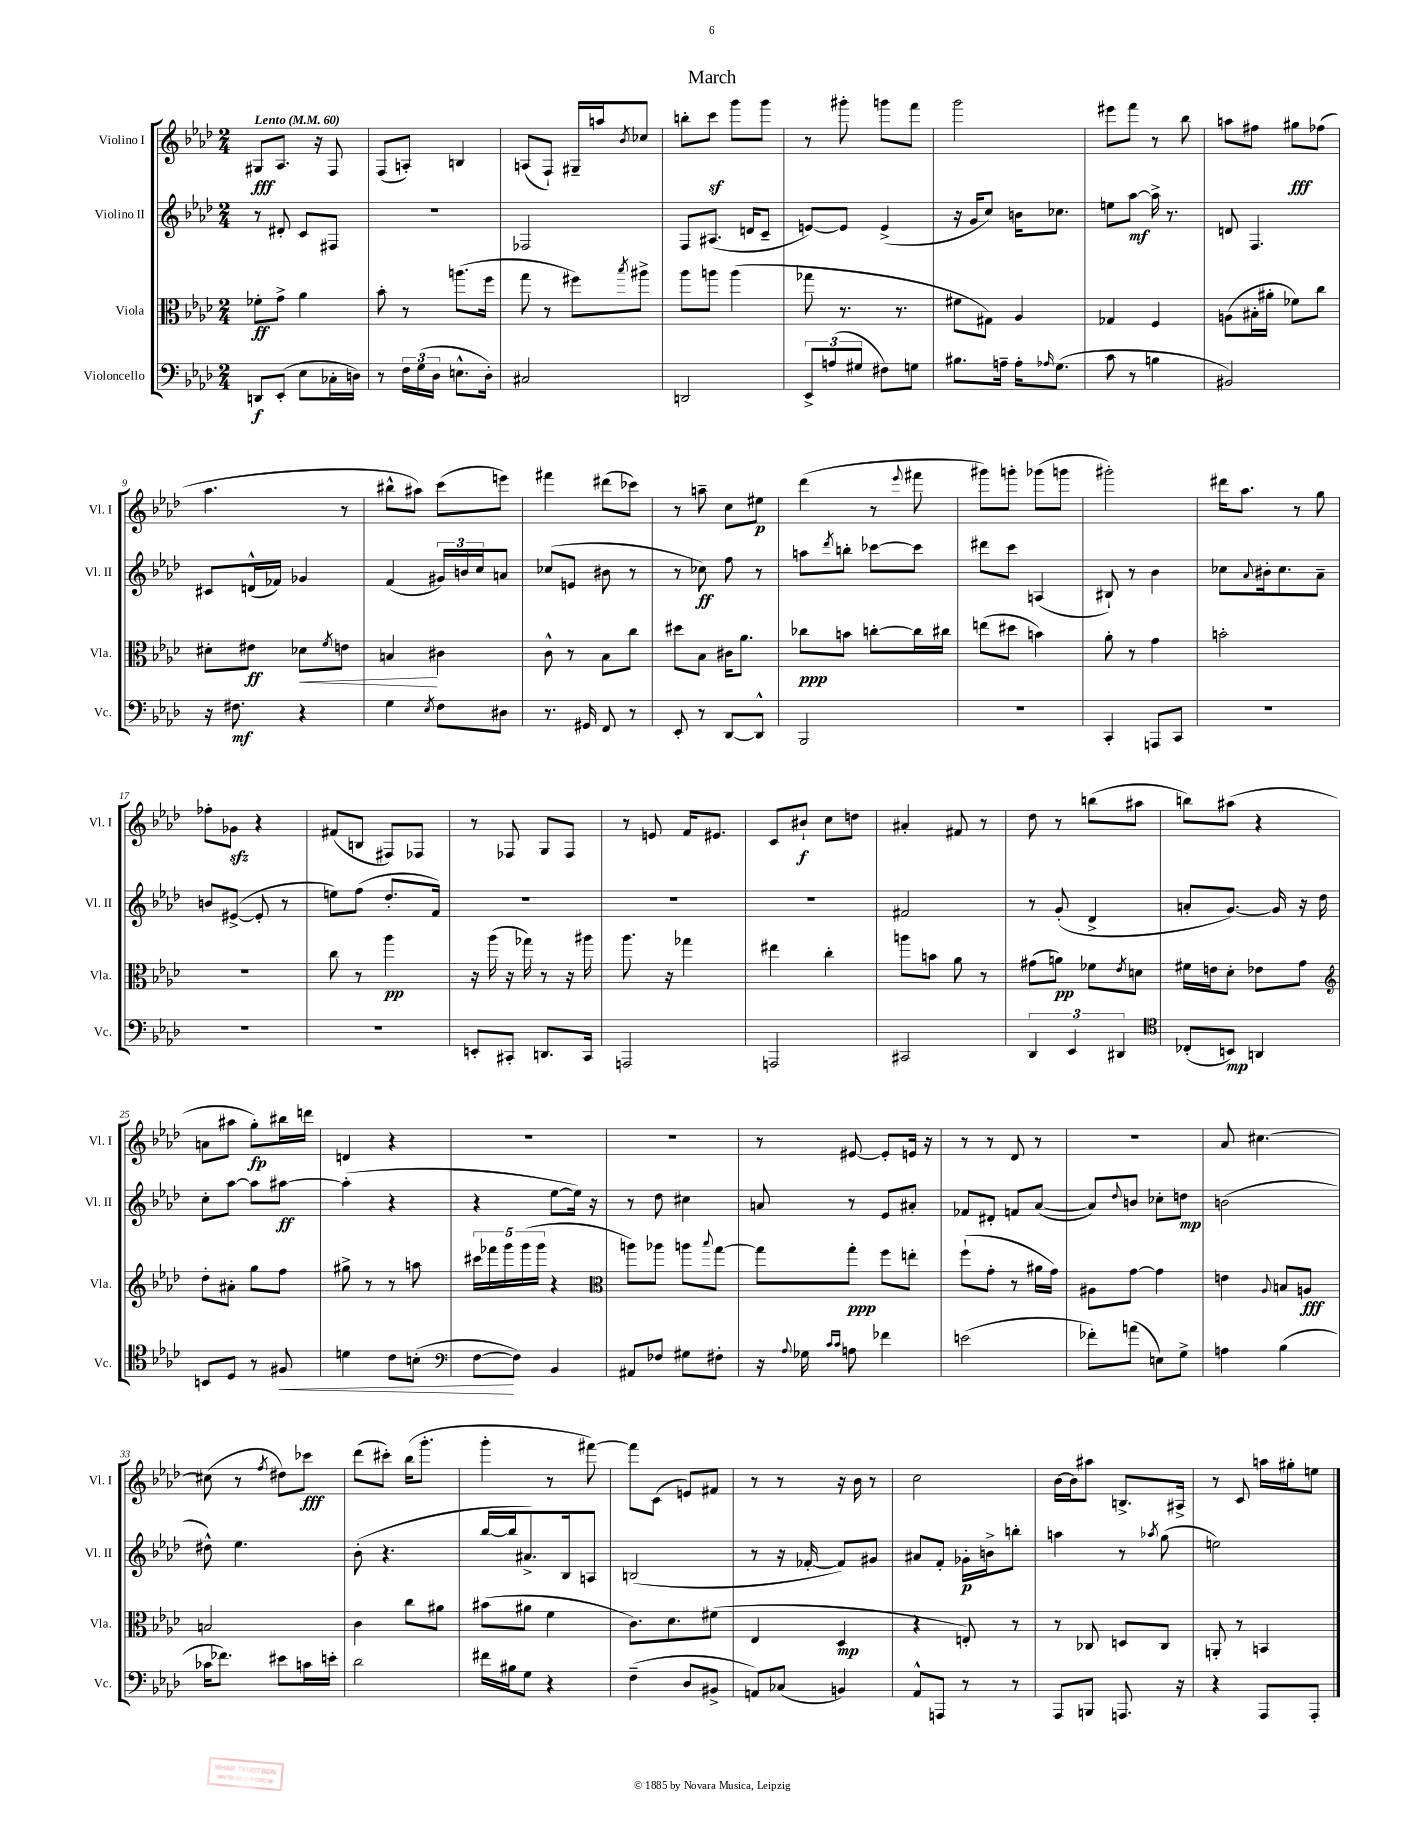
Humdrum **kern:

**kern	**kern	**kern	**kern
*staff4	*staff3	*staff2	*staff1
*clefF4	*clefC3	*clefG2	*clefG2
*k[b-e-a-d-]	*k[b-e-a-d-]	*k[b-e-a-d-]	*k[b-e-a-d-]
*M2/4	*M2/4	*M2/4	*M2/4
*MM60	*MM60	*MM60	*MM60
8DD/L	8f-'\L	8r	8G#/L
(8EE-'/J	8g^\J	8d#'/	8.A-/J
8E-\L	4a-\	8c/L	.
.	.	.	16r
16C-'\L	.	8F#/J	8F/
16D\JJ)	.	.	.
=	=	=	=
8r	8b-'\	2r	(8F/L
24F\LL	8r	.	8A'/J)
(24G\	.	.	.
24D-\JJ	.	.	.
8.E^^\L	(8.aa\L	.	4B/
16D-'\Jk)	16ff\Jk	.	.
=	=	=	=
2C#/	8gg\	2F-/	(8A/L
.	8r	.	8F`/J)
.	8ff#\L)	.	16G#~/LL
.	.	.	16aa/J
.	8qbb-/	.	8qb-/
.	8aa#^\J	.	8cc-/J
=	=	=	=
2DD/	8aa-\L	8F/L	8bb'\L
.	8aa\J	(8.A#/J	8ccc\J
.	(4aa\	.	8ggg\L
.	.	16d/LK	.
.	.	8c~/J	8ggg\J
=	=	=	=
12EE-^/L	8gg-\	[8e/L)	8r
(12A/	.	.	.
.	8.r	8e/]J	8ggg#'\
12G#/J	.	.	.
8F#\L)	.	(4e^/	8ggg\L
.	8.r	.	.
8G\J	.	.	8fff\J
=	=	=	=
8.B#\L	8f#\L	16r	2ggg\
.	.	16g/LK	.
.	8G#\J)	8cc/J)	.
16A~\Jk	.	.	.
16A'\LK	4A-/	16b\LK	.
16qqA-/	.	.	.
(8.G\J	.	8.cc-\J	.
=	=	=	=
8c\	4G-/	8ee\L	8eee#\L
8r	.	[8aa-\J	8fff\J
4B\	4F/	16aa-^\]	8r
.	.	8.r	.
.	.	.	8bb-\
=	=	=	=
2BB#/)	(8A\L	8d/	8aa\L
.	16B#'\L	4.F/	8ff#\J
.	16a#'\JJ	.	.
.	8f-\L)	.	8gg#\L
.	8cc\J	.	(8ff-\J
=	=	=	=
16r	8d#'\L	8c#/L	4.aa-\
8.F#\	.	.	.
.	8e#\J	(16d^^/L	.
.	.	16f-/JJ)	.
4r	8d-\L	4g-/	.
.	8qf/	.	.
.	8e\J	.	8r
=	=	=	=
4G\	4B/	(4f/	8bb#^^\L
.	.	.	8aa#\J)
8qE-/	.	.	.
8F\L	4c#\	24g#/LL)	(8ccc\L
.	.	24b/	.
.	.	24cc/J	.
8D#\J	.	8a/J	8eee\J)
=	=	=	=
8.r	8c^^\	(8cc-/L	4fff#\
.	8r	8e/J	.
16GG#/	.	.	.
8FF/	8B-\L	8b#\	(8ddd#\L
8r	8cc\J	8r	8ccc-\J)
=	=	=	=
8EE-'/	8dd#\L	8r	8r
8r	8B-\J	8cc-\)	8aa~\
[8DD-/L	16c#\LK	8ff\	8cc\L
.	8.a-\J	.	.
8DD-^^/]J	.	8r	8ee#\J
=	=	=	=
2BBB-/	8cc-\L	8aa\L	(4ddd-\
.	.	8qddd-/	.
.	8b\J	8bb'\J	.
.	[8cc'\L	[8ccc-\L	8r
.	.	.	8qqeee-/
.	16cc\]L	8ccc-\]J	8fff#\
.	16cc#\JJ	.	.
=	=	=	=
2r	(8ee\L	8ddd#\L	8ggg#\L)
.	8dd#\J	8ccc\J	8ggg'\J
.	4b\)	(4A/	(8ggg-\L
.	.	.	8ggg\J
=	=	=	=
4CC'/	8a-'\	8B#`/)	2ggg#'\)
.	8r	8r	.
8AAA/L	4g\	4b-\	.
8CC/J	.	.	.
=	=	=	=
2r	2b'\	8cc-\L	16ddd#\LK
.	.	.	8.aa-\J
.	.	8qqa-/	.
.	.	16b#'\k	.
.	.	8.cc-\	.
.	.	.	8r
.	.	8a-~\J	8gg\
=	=	=	=
2r	2r	8b/L	8ff-'\L
.	.	([8e#^/J	8g-\J
.	.	8e#'/]	4r
.	.	8r	.
=	=	=	=
2r	8cc\	8ee\L)	(8f#/L
.	8r	(8ff\J	8B/J
.	4aa-\	8.dd-'/L	8F#/L)
.	.	.	8F-/J
.	.	16f/Jk)	.
=	=	=	=
8EE'/L	16r	2r	8r
.	(16aa-\	.	.
8CC#'/J	16r	.	8F-/
.	16gg-\)	.	.
8.DD/L	8r	.	8G/L
.	16r	.	8F-/J
16CC#/Jk	16aa#\	.	.
=	=	=	=
2AAA/	8.aa-\	2r	8r
.	.	.	8e/
.	16r	.	.
.	4gg-\	.	16f/LK
.	.	.	8.e#/J
=	=	=	=
2AAA/	4ee#\	2r	8c/L
.	.	.	8b#`/J
.	4cc'\	.	8cc\L
.	.	.	8dd\J
=	=	=	=
2CC#/	8aa\L	2f#/	4a#'/
.	8b\J	.	.
.	8a-\	.	8f#/
.	8r	.	8r
=	=	=	=
6DD-/	(8g#\L	8r	8dd-\
.	8a\J)	(8g'/	8r
6EE-/	.	.	.
.	8f-\L	4d-^/	(8bb\L
6DD#/	.	.	.
.	8qe-/	.	.
.	8d\J	.	8aa#\J
=	=	=	=
*clefC4	*	*	*
(8C-'/L	16f#\LL	8a'/L	8bb\L)
.	16e\J	.	.
8BB/J)	8d-'\J	[8.g/J)	(8aa#\J
4AA/	8e-\L	.	4r
.	.	16g/]	.
.	8g\J	16r	.
.	.	16dd-\	.
=	=	=	=
*	*clefG2	*	*
8BB/L	8dd-'\L	8cc'\L	8a\L
8D-/J	8a#'\J	[8aa-\J	8aa#\J
8r	8gg\L	8aa-\]L	8gg'\L)
8F#/	8ff\J	[8aa#\J	16bb#\L
.	.	.	16ddd\JJ
=	=	=	=
4d\	8gg#^\	(4aa#'\]	4d/
.	8r	.	.
8c\L	8r	4r	4r
(8B'\J	8aa\	.	.
=	=	=	=
*clefF4	*	*	*
[8F\L	20ccc#\LL	4r	2r
.	20fff-\	.	.
.	20ggg\	.	.
8F\]J)	.	.	.
.	(20ggg\	.	.
.	20ggg\JJ	.	.
4BB-/	4r	[8ee-\L	.
.	.	16ee-\]Jk)	.
.	.	16r	.
=	=	=	=
*	*clefC3	*	*
8AA#/L	8aa\L)	8r	2r
8F-/J	8aa-\J	8dd-\	.
8G#\L	8aa\L	4cc#\	.
.	8qqbb-/	.	.
8F#'\J	[8gg\J	.	.
=	=	=	=
16r	8gg\]L	8a/	8r
8qqA-/	.	.	.
16G-\	.	.	.
16qqc/LL	.	.	.
16qqc/JJ	.	.	.
8A\	8gg'\J	8r	[8e#/
4f-\	8ff\L	8e-/L	8e#'/]L
.	8ee'\J	8a#'/J	16e/Jk
.	.	.	16r
=	=	=	=
(2e\	(8ff`\L	8f-/L	8r
.	8g'\J	8d#'/J	8r
.	8r	8f/L	8d-/
.	16a#\LL	([8a-/J	8r
.	16g\JJ)	.	.
=	=	=	=
8f-'\L)	8A#\L	8a-/]L)	2r
.	.	8qqdd-/	.
(8a\J	[8g\J	8b/J	.
8E\L)	4g\]	8cc-'\L	.
8G^\J	.	8dd\J	.
=	=	=	=
4A\	4e\	(2b\	8a-/
.	.	.	[4.cc#\
.	8qqA-/	.	.
(4B-\	8B/L	.	.
.	8A/J	.	.
=	=	=	=
16c-\LK	2B/	8dd#^^\)	(8cc#\]
8.f-\J)	.	.	.
.	.	4.ee-\	8r
.	.	.	8qff/
8e#\L	.	.	8dd#\L)
16c\L	.	.	8ccc-\J
16e'\JJ	.	.	.
=	=	=	=
2d-\	4c\	(8b-'\	(8ddd-\L
.	.	4.r	8ccc#'\J)
.	8cc\L	.	(16bb-\LK
.	.	.	8.ggg'\J
.	8a#\J	.	.
=	=	=	=
16f#\LL	(8b#\L	[16bb-/LL	4ggg'\
16B#\J	.	16bb-/]J	.
8G\J	8a#\J	8.a#^/)	.
4r	4f\	.	8r
.	.	16B-/k	.
.	.	8A/J	[8fff#\)
=	=	=	=
(4F~\	8.c\L)	(2B/	8fff#\]L
.	.	.	(8c\J
.	8.d-\	.	.
8D-/L	.	.	8e/L)
8BB#^/J	(8f#\J	.	8f#/J
=	=	=	=
8AA/L)	4E-/	8r	8r
(8C-/J	.	16r	8r
.	.	[16f-'/	.
4BB/)	4D-/	8f-/]L)	16r
.	.	.	16b-\
.	.	8g#/J	8r
=	=	=	=
8AA-^^/L	4r	8a#/L	2cc\
8AAA/J	.	8f'/J	.
8r	8E'/)	16g-'\LL	.
.	.	16b^\J	.
8r	8r	8bb'\J	.
=	=	=	=
8AAA-/L	8r	4aa\	[16b-\LL
.	.	.	16b-\]J
8BBB/J	8C-/	.	8aa#\J
8.AAA/	8D/L	8r	8.B^/L
.	.	8qaa-/	.
.	8C-/J	(8gg\	.
16r	.	.	16A#^/Jk
=	=	=	=
4r	8AA'/	2ee\)	8r
.	8r	.	8c/
8AAA-/L	4BB/	.	16aa\LL
.	.	.	16gg#'\J
8AAA-'/J	.	.	8ee\J
==	==	==	==
*-	*-	*-	*-
